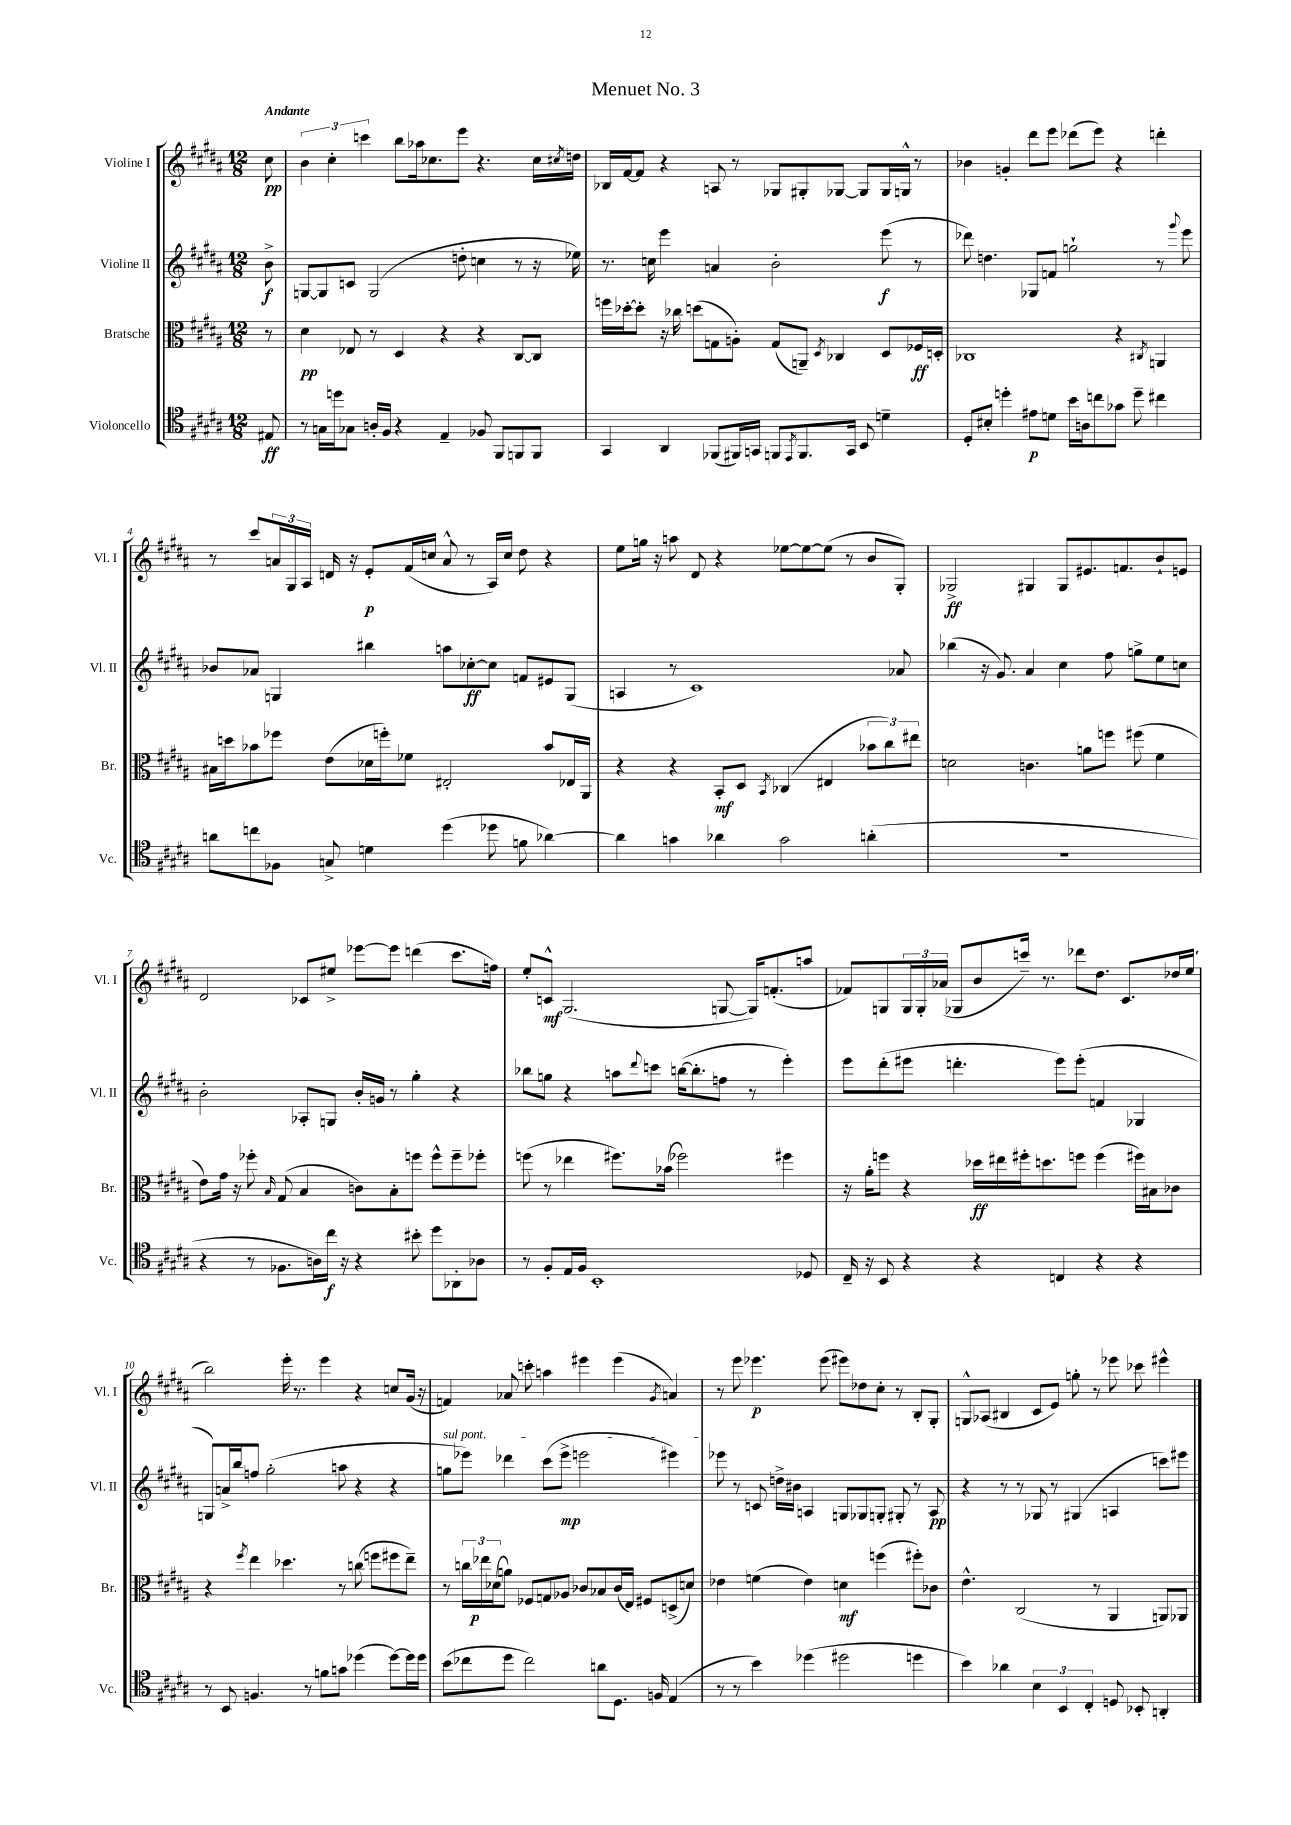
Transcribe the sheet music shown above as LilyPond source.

\header { title = "Menuet No. 3" }
<<
\new StaffGroup <<
\new Staff = "s0" \with { instrumentName = "Violine I" shortInstrumentName = "Vl. I" } {
    \clef treble \key b \major \numericTimeSignature \time 12/8 \partial 8 \tempo "Andante"
    cis''8\pp |
    \tuplet 3/2 { b'4 cis''4-. c'''4 } b''8 aes''16 ces''8. e'''8 r4. ces''16 \acciaccatura { cis''8 } d''16 |
    bes16 fis'16~ fis'8 r4 a8 r8 ges8 gis8-. ges8~ ges8 ges16 g16-^ r8 |
    bes'4 g'4-. dis'''8 e'''8 des'''8( e'''8) r4 d'''4-. |
    r8 cis'''8 \tuplet 3/2 { a'16 gis16 ais16 } d'16 r16 e'8-.\p fis'16( c''16 a'8-^ r8 ais16) c''16 dis''8 r4 |
    e''8 g''16 r16 a''8 dis'8 r4 ees''8~ ees''8~ ees''8( r8 b'8 gis8-.) |
    ges2->\ff gis4 gis8 eis'8. f'8. b'8-! e'8 |
    dis'2 ces'8 eis''8-> ees'''8~ ees'''8 d'''4( cis'''8. f''16) |
    e''8-. c'8-^\mf gis2.( g8~ g16) f'8.-.( a''8 |
    fes'8) g8 \tuplet 3/2 { g16 g16-. aes'16( } ges8 b'8 c'''16--) r8. des'''8 dis''8. cis'8. des''16 e''16( |
    b''2) e'''16-. r8. e'''4 r4 c''8 gis'16( r16 |
    f'4) aes'8 c'''8-. a''4 eis'''4 eis'''4( \acciaccatura { gis'8 } a'4) |
    r8 e'''8 ees'''4.\p ees'''8( eis'''8) des''8 cis''8-. r8 b8-. gis8-. |
    g8-^ aes8( bis4 cis'8 e'8) g''8-. r8 ees'''8 ces'''8 eis'''4-^ \bar "|." |
}
\new Staff = "s1" \with { instrumentName = "Violine II" shortInstrumentName = "Vl. II" } {
    \clef treble \key b \major \numericTimeSignature \time 12/8 \partial 8
    b'8->\f |
    g8~ g8 c'8 g2( d''8-. c''4 r8 r16 ees''16) |
    r8. c''16 e'''4 a'4 b'2-. e'''8\f( r8 |
    des'''8) d''4. ges8 f'8 g''2-! r8 \appoggiatura { gis'''8 } e'''8 |
    bes'8 aes'8 g4 bis''4 a''8 ces''8~-.\ff ces''8 f'8 eis'8 g8( |
    a4 r8 cis'1) aes'8 |
    bes''4( r16 gis'8.) ais'4 cis''4 fis''8 g''8-> e''8 c''8 |
    b'2-. aes8-. g8 b'16-. g'16 r8 gis''4-. r4 |
    bes''8 g''8 r4 a''8 \appoggiatura { dis'''8 } c'''8 b''16~( b''8.-. f''8 r8 e'''4-.) |
    e'''8 dis'''8-.( eis'''8 d'''4.-. eis'''8) eis'''8-.( f'4 ges4 |
    g8) a'16-> b''16 f''8 gis''2-.( a''8 r4 r4 |
    \once \override TextSpanner.bound-details.left.text = \markup { \italic "sul pont." } g''8\startTextSpan ees'''8) des'''4 cis'''8( ees'''8->\mp e'''2 eis'''4) |
    ees'''8\stopTextSpan r8 c'8 d''16-> bis'16 a4 g8 ges8 g8-. gis8-. r8 a8\pp |
    r4 r8 r8 ges8 r8 gis4( a4 c'''8) eis'''8 \bar "|." |
}
\new Staff = "s2" \with { instrumentName = "Bratsche" shortInstrumentName = "Br." } {
    \clef alto \key b \major \numericTimeSignature \time 12/8 \partial 8
    r8 |
    dis'4\pp ees8 r8 dis4 r4 r4 cis8~ cis8 |
    f''16 des''16~-. des''8-. r16 ces''16 d''8( g8 a8-.) g8( a,8--) \acciaccatura { dis8 } ces4 dis8 fes16\ff d16-. |
    ces1 r4 \acciaccatura { cis8 } a,4 |
    bis16 d''16 bes'8 fes''8 e'8( des'16 f''16-.) fes'8 eis2-. bes'8 ees16 ais,16 |
    r4 r4 b,8-.\mf dis8 \acciaccatura { b,8 } ces4( eis4 \tuplet 3/2 { bes'8 cis''8) eis''8 } |
    d'2 c'4. a'8 f''8 fis''8( fis'4 |
    e'8) gis'16 r16 fes''8-. \grace { b16 } gis8( b4 c'8) b8-. f''8 f''8-^ f''8-- fes''8-. |
    f''8( r8 ees''4 fis''8.) bes'16( fes''2) fis''4 |
    r16 ais'16-. f''8 r4 des''16\ff eis''16 fis''16-. d''8. f''8 f''4( fis''16) bis16 ces'8 |
    r4 \acciaccatura { fis''8 } e''4 des''4. r8 c''8( f''8 fis''8 e''8--) |
    r8 \tuplet 3/2 { c''16 ees''16\p des'16( } a'8) fes8 g8 aes8 ces'8 bes8 ces'16( e16) fis8 d8->( d'8) |
    ees'4 f'4( ees'4) d'4\mf f''4( fis''8-.) ces'8 |
    e'4.-^ cis2( r8 ais,4 a,8) aes,8 \bar "|." |
}
\new Staff = "s3" \with { instrumentName = "Violoncello" shortInstrumentName = "Vc." } {
    \clef tenor \key b \major \numericTimeSignature \time 12/8 \partial 8
    eis8\ff |
    r8 g16 d''16 ges8 a16-. fis16 r4 e4-- fes8 fis,8 f,8 f,8 |
    gis,4 ais,4 fes,8( fis,16) g,16 f,8 \acciaccatura { e,8 } f,8. g,16 b,8 d'4-- |
    dis8-. bis8-. d''4-. eis'8\p d'8 b'16 a16 c''8 ges'8 d''8-- cis''4 |
    a'8 c''8 fes8 g8-> d'4 dis''4( des''8 f'8 aes'4~) |
    aes'4 g'4 aes'4 g'2 a'4-.( |
    R1. |
    r4 r8 fes8. a16) cis''16\f r16 r4 bis'8-. dis''8 aes,8-. aes8 |
    r8 fis8-. e16 fis16 b,1-. des8 |
    cis16-- r16 b,8 r4 r4 c4 r4 r4 |
    r8 b,8 f4. r8 f'8 g'8 des''4( des''8~) des''16 des''16 |
    b'8( ces''8 dis''8 ces''2) a'8 dis8. f16 e4( |
    r8 r8 b'4) des''4( dis''2 d''4 |
    b'4) aes'4 \tuplet 3/2 { b4 b,4 cis4-. } d8 bes,8-. a,4-. \bar "|." |
}
>>
>>
